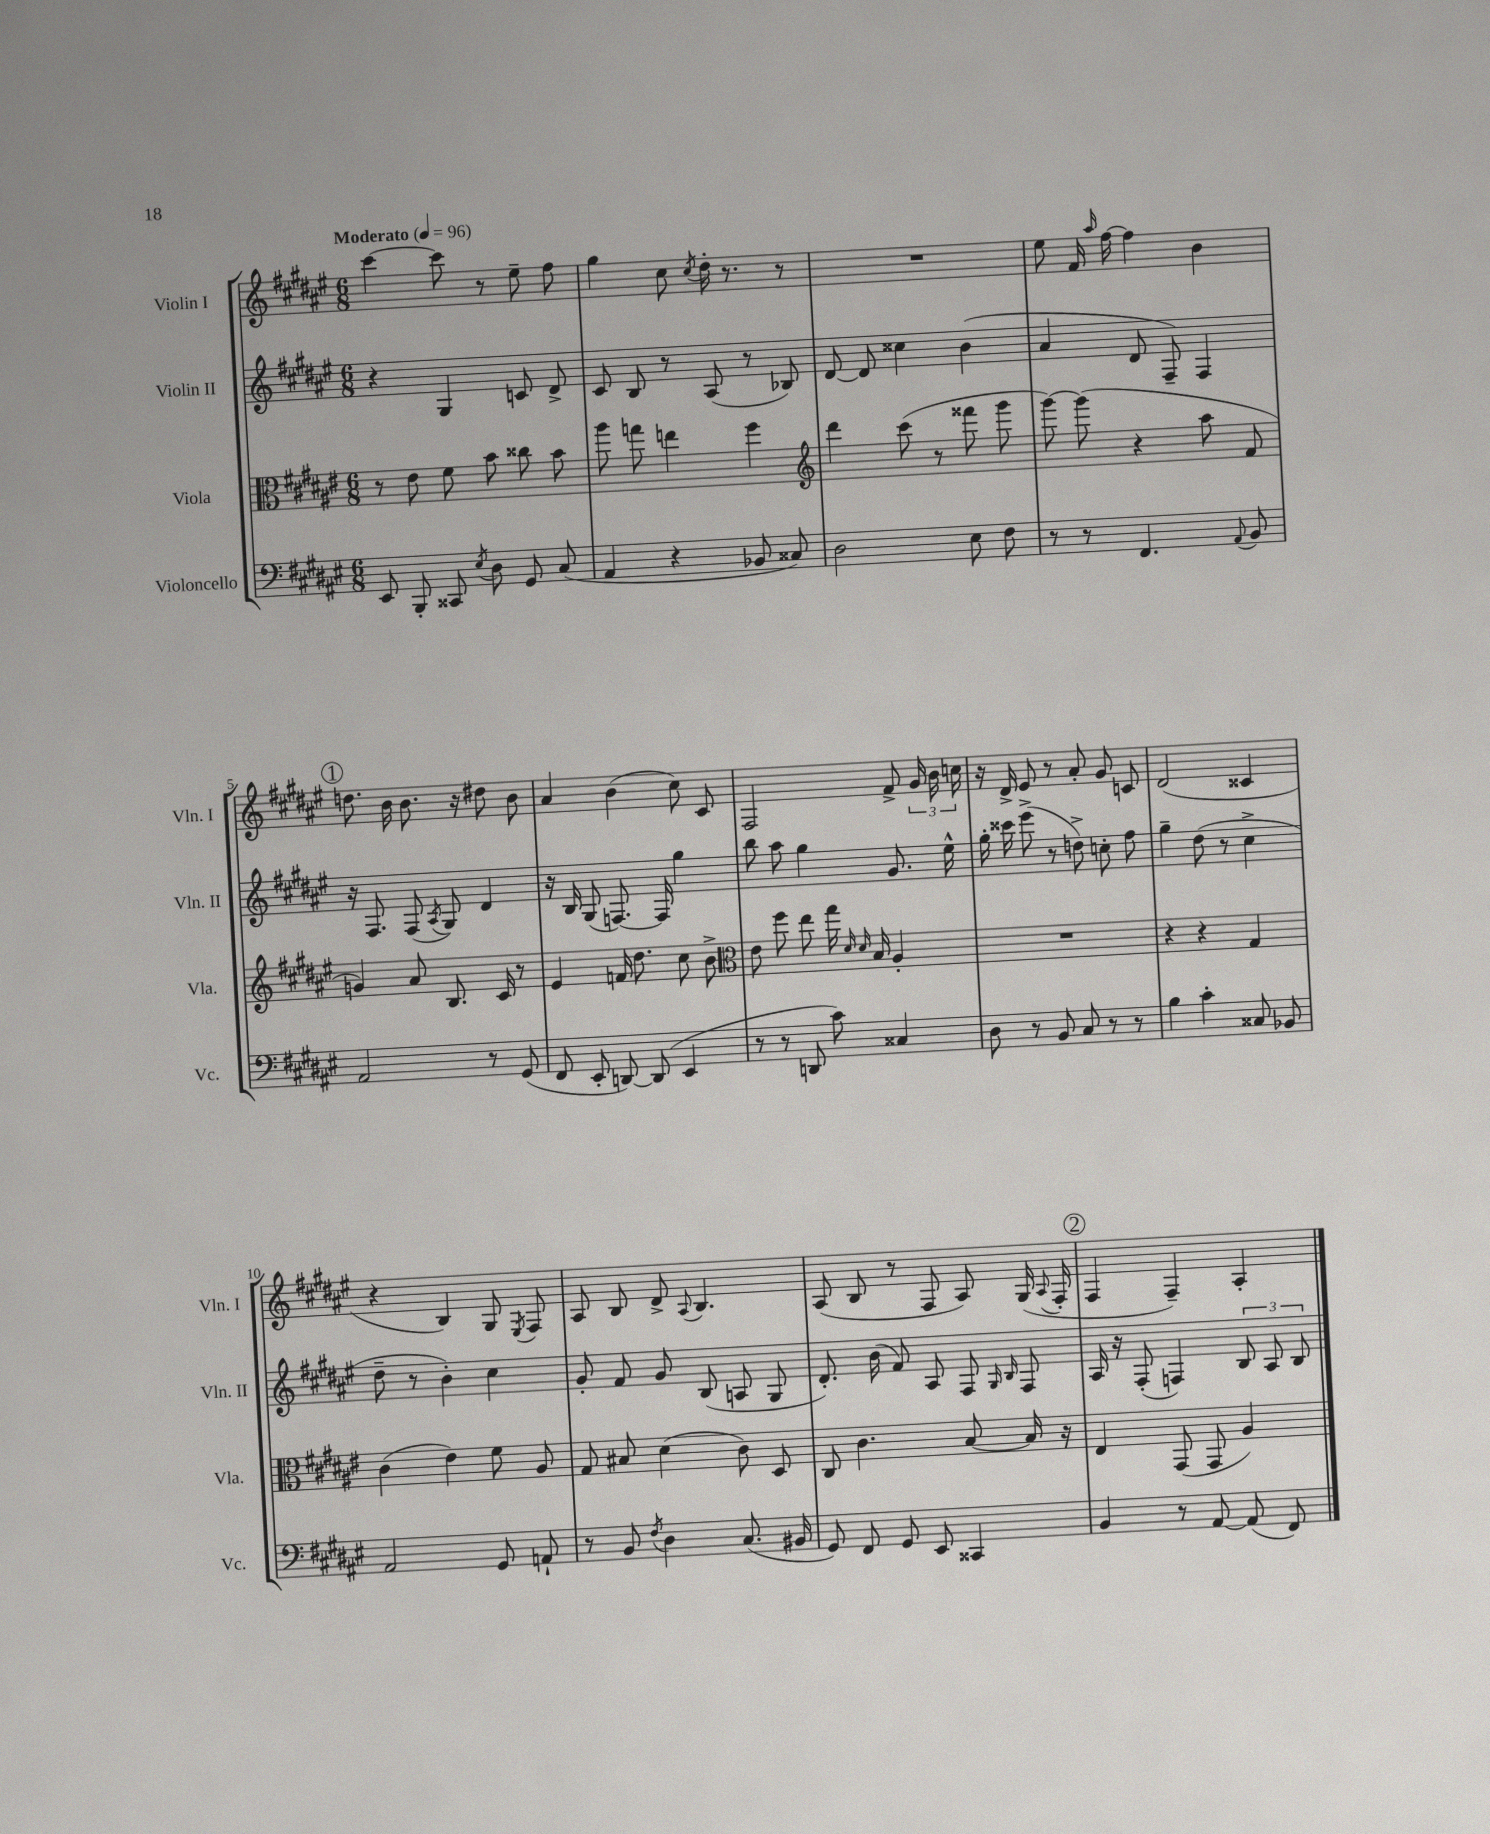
<<
\new StaffGroup <<
\new Staff = "s0" \with { instrumentName = "Violin I" shortInstrumentName = "Vln. I" } {
    \clef treble \key fis \major \numericTimeSignature \time 6/8 \tempo "Moderato" 4 = 96
    \autoBeamOff cis'''4~ cis'''8 r8 eis''8-- fis''8 |
    gis''4 cis''8 \acciaccatura { cis''8 } dis''16-. r8. r8 |
    R2. |
    eis''8 fis'16 \grace { ais''16 } fis''16~ fis''4 b'4 |
    \mark \markup { \circle "1" } d''8. b'16 b'8. r16 dis''8 b'8 |
    ais'4 b'4( cis''8) cis'8 |
    fis2 fis'8-> \tuplet 3/2 { gis'16 b'16 c''16 } |
    r16 dis'16-> eis'8 r8 ais'8-. gis'8 c'8 |
    dis'2( cisis'4 |
    r4 b4) gis8 \acciaccatura { eis8 } fis8 |
    ais8 b8 dis'8-> \appoggiatura { ais8 } b4. |
    ais8( b8 r8 fis8 ais8) gis16( \appoggiatura { ais8 } fis16-. |
    \mark \markup { \circle "2" } fis4 fis4--) ais4-. \bar "|." |
}
\new Staff = "s1" \with { instrumentName = "Violin II" shortInstrumentName = "Vln. II" } {
    \clef treble \key fis \major \numericTimeSignature \time 6/8
    \autoBeamOff r4 gis4 c'8 dis'8-> |
    cis'8 b8 r8 ais8( r8 bes8) |
    dis'8~ dis'8 cisis''4 b'4( |
    ais'4 dis'8 fis8--) fis4 |
    \mark \markup { \circle "1" } r16 fis8. fis8( \acciaccatura { ais8 } gis8) dis'4 |
    r16 b16 gis8( f8.~) f16 gis''4 |
    b''8 ais''8 gis''4 gis'8. eis''16-^ |
    gis''16-. cisis'''16 eis'''8->( r8 d''8->) c''8-. fis''8 |
    gis''4-- dis''8( r8 cis''4-> |
    dis''8-- r8 b'4-.) cis''4 |
    gis'8-. fis'8 gis'8 b8( a8 gis8 |
    dis'8.-.) b'16( fis'8) ais8 fis8 \grace { gis16 b16 } fis8 |
    \mark \markup { \circle "2" } ais16 r16 fis8-.( f4) \tuplet 3/2 { b8 ais8 b8 } \bar "|." |
}
\new Staff = "s2" \with { instrumentName = "Viola" shortInstrumentName = "Vla." } {
    \clef alto \key fis \major \numericTimeSignature \time 6/8
    \autoBeamOff r8 eis'8 fis'8 b'8 cisis''8 b'8 |
    ais''8 g''8 e''4 fis''4 |
    \clef treble dis'''4 cis'''8( r8 fisis'''8 gis'''8 |
    gis'''8~) gis'''8( r4 ais''8 fis'8 |
    \mark \markup { \circle "1" } g'4) ais'8 b8. cis'16 r8 |
    eis'4 f'16 dis''8. cis''8 b'8-> |
    \clef alto eis'8 fis''8 eis''8 gis''16 \grace { dis'16 dis'16 } b16 ais4-. |
    R2. |
    r4 r4 gis4 |
    cis'4( eis'4) fis'8 ais8 |
    gis8 bis8 dis'4( cis'8) dis8 |
    cis8 cis'4. b8~ b16 r16 |
    \mark \markup { \circle "2" } eis4 gis,8( gis,8 ais4) \bar "|." |
}
\new Staff = "s3" \with { instrumentName = "Violoncello" shortInstrumentName = "Vc." } {
    \clef bass \key fis \major \numericTimeSignature \time 6/8
    \autoBeamOff eis,8 b,,8-. cisis,8 \acciaccatura { eis8 } dis8 gis,8 cis8( |
    ais,4 r4 bes,8 cisis8) |
    dis2 eis8 fis8 |
    r8 r8 fis,4. \appoggiatura { ais,8 } b,8 |
    \mark \markup { \circle "1" } ais,2 r8 gis,8( |
    fis,8 eis,8-. d,8~) d,8( eis,4 |
    r8 r8 d,8 cis'8) cisis4 |
    dis8 r8 b,8 cis8 r8 r8 |
    b4 cis'4-. cisis8 bes,8 |
    ais,2 gis,8 a,8-! |
    r8 b,8 \acciaccatura { fis8 } dis4 cis8.( bis,16 |
    gis,8) fis,8 gis,8 eis,8 cisis,4 |
    \mark \markup { \circle "2" } b,4 r8 ais,8~ ais,8( fis,8) \bar "|." |
}
>>
>>
